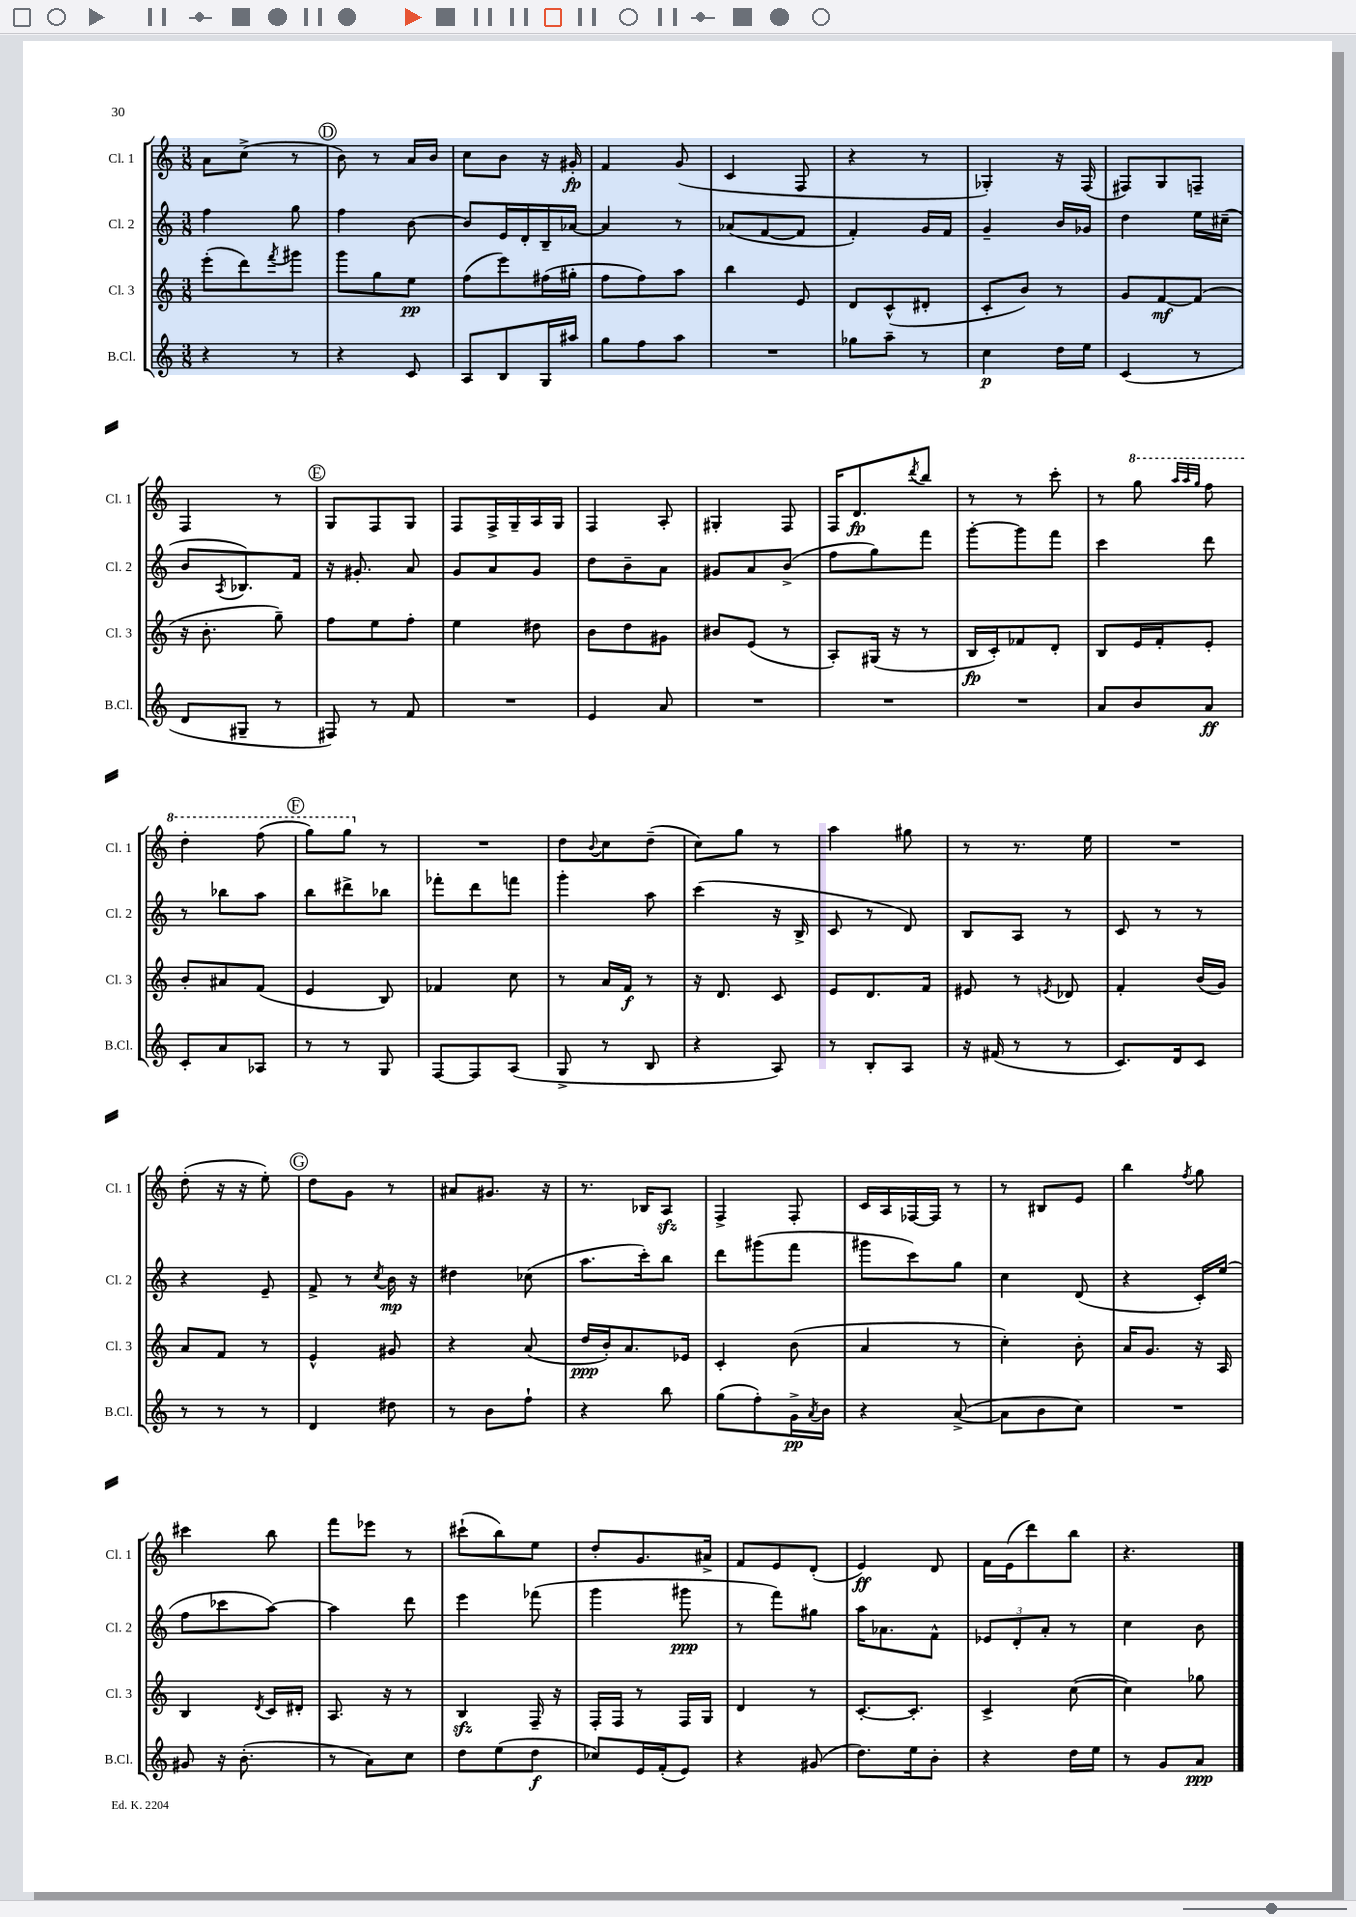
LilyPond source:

<<
\new StaffGroup <<
\new Staff = "s0" \with { instrumentName = "Cl. 1" shortInstrumentName = "Cl. 1" } {
    \clef treble \key c \major \numericTimeSignature \time 3/8
    a'8 c''8->( r8 |
    \mark \markup { \circle "D" } b'8) r8 a'16 b'16 |
    c''8 b'8 r16 gis'16-.\fp |
    f'4 g'8( |
    c'4 f8 |
    r4 r8 |
    ges4-.) r16 f16( |
    fis8) g8 f8-- |
    f4 r8 |
    \mark \markup { \circle "E" } g8 f8 g8 |
    f8 f16-> g16-- a16 g16 |
    f4 a8-. |
    gis4-. f8 |
    f16 d'8.\fp \acciaccatura { d'''8 } b''8 |
    r8 r8 c'''8-. |
    r8 \ottava #1 g'''8 \grace { a'''32 a'''32 g'''32 } f'''8 |
    d'''4-. f'''8( |
    \mark \markup { \circle "F" } g'''8) g'''8 \ottava #0 r8 |
    R4. |
    d''8 \appoggiatura { b'8 } c''8 d''8--( |
    c''8) g''8 r8 |
    a''4 gis''8 |
    r8 r8. e''16 |
    R4. |
    d''8-.( r16 r16 e''8-.) |
    \mark \markup { \circle "G" } d''8 g'8 r8 |
    ais'8 gis'8. r16 |
    r8. bes16 a8\sfz |
    f4-> f8-. |
    c'16 a16 fes16~ fes16 r8 |
    r8 bis8 e'8 |
    b''4 \acciaccatura { f''8 } g''8 |
    cis'''4 b''8 |
    f'''8 ees'''8 r8 |
    cis'''8-!( b''8) e''8 |
    d''8-. g'8. ais'16-> |
    f'8 e'8 d'8-.( |
    e'4\ff) d'8 |
    f'16 e'16( d'''8) b''8 |
    r4. \bar "|." |
}
\new Staff = "s1" \with { instrumentName = "Cl. 2" shortInstrumentName = "Cl. 2" } {
    \clef treble \key c \major \numericTimeSignature \time 3/8
    f''4 g''8 |
    \mark \markup { \circle "D" } f''4 b'8~ |
    b'8 e'16 d'16-. b16-- aes'16~ |
    aes'4 r8 |
    aes'8( f'8~ f'8 |
    f'4-.) g'16 f'16 |
    g'4-- b'16 ges'16 |
    d''4 e''16 cis''16--( |
    b'8 \acciaccatura { a8 } bes8.) f'16 |
    \mark \markup { \circle "E" } r16 gis'8.-. a'8 |
    g'8 a'8 g'8 |
    d''8 b'8-- a'8 |
    gis'8 a'8 b'8->( |
    f''8 g''8) f'''8 |
    g'''8~-. g'''8 f'''8 |
    c'''4 d'''8 |
    r8 bes''8 a''8 |
    \mark \markup { \circle "F" } b''8 dis'''8-> bes''8 |
    fes'''8-. d'''8 f'''8 |
    g'''4-. a''8 |
    c'''4( r16 b16-> |
    c'8 r8 d'8) |
    b8 a8 r8 |
    c'8 r8 r8 |
    r4 e'8-- |
    \mark \markup { \circle "G" } f'8-> r8 \acciaccatura { c''8 } b'16\mp r16 |
    dis''4 ces''8( |
    a''8. c'''16-.) b''8 |
    d'''8 gis'''8( f'''8 |
    gis'''8 c'''8) g''8 |
    c''4 d'8( |
    r4 c'16-.) e''16( |
    f''8 ces'''8 a''8~) |
    a''4 d'''8 |
    e'''4 fes'''8( |
    g'''4 gis'''8\ppp |
    r8 f'''8) gis''8 |
    a''16 aes'8. f'8-^ |
    \tuplet 3/2 { ees'8 d'8-. a'8-. } r8 |
    c''4 b'8 \bar "|." |
}
\new Staff = "s2" \with { instrumentName = "Cl. 3" shortInstrumentName = "Cl. 3" } {
    \clef treble \key c \major \numericTimeSignature \time 3/8
    e'''8-.( d'''8) \acciaccatura { f'''8 } gis'''8 |
    \mark \markup { \circle "D" } g'''8 g''8 e''8\pp |
    f''8( e'''8) fis''16( gis''16-. |
    f''8 f''8) a''8 |
    b''4 e'8 |
    d'8 c'8-^( dis'8-. |
    c'8-. b'8) r8 |
    g'8 f'8~\mf f'8( |
    r16 b'8.-. g''8--) |
    \mark \markup { \circle "E" } f''8 e''8 f''8-. |
    e''4 dis''8 |
    b'8 d''8 gis'8 |
    bis'8 e'8( r8 |
    a8-.) gis16( r16 r8 |
    b16\fp c'16-.) fes'8 d'8-. |
    b8 e'16 f'16-. e'8-. |
    b'8-. ais'8 f'8( |
    \mark \markup { \circle "F" } e'4 b8) |
    fes'4 c''8 |
    r8 a'16 f'16\f r8 |
    r16 d'8. c'8 |
    e'8 d'8. f'16 |
    eis'8 r8 \acciaccatura { e'8 } des'8 |
    f'4-. b'16( g'16) |
    a'8 f'8 r8 |
    \mark \markup { \circle "G" } e'4-^ gis'8 |
    r4 a'8( |
    d''16\ppp b'16-.) a'8. ees'16 |
    c'4-. b'8( |
    a'4 r8 |
    c''4-.) b'8-. |
    a'16 g'8. r16 a16 |
    b4 \acciaccatura { d'8 } c'16 dis'16-. |
    a8. r16 r8 |
    b4\sfz f16-- r16 |
    f16-. f16 r8 f16 g16 |
    d'4 r8 |
    c'8.~-. c'8.-. |
    c'4-> c''8~( |
    c''4) ges''8 \bar "|." |
}
\new Staff = "s3" \with { instrumentName = "B.Cl." shortInstrumentName = "B.Cl." } {
    \clef treble \key c \major \numericTimeSignature \time 3/8
    r4 r8 |
    \mark \markup { \circle "D" } r4 c'8 |
    a8 b8 g16 ais''16 |
    g''8 f''8 a''8 |
    R4. |
    ges''8 a''8-- r8 |
    c''4\p d''16 e''16 |
    c'4( r8 |
    d'8 gis8-- r8 |
    \mark \markup { \circle "E" } fis8) r8 f'8 |
    R4. |
    e'4 a'8 |
    R4. |
    R4. |
    R4. |
    a'8 b'8 a'8\ff |
    c'8-. a'8 aes8 |
    \mark \markup { \circle "F" } r8 r8 g8 |
    f8~ f8 a8( |
    g8-> r8 b8 |
    r4 a8) |
    r8 b8-. a8 |
    r16 fis'16( r8 r8 |
    c'8.) d'16 c'8 |
    r8 r8 r8 |
    \mark \markup { \circle "G" } d'4 dis''8 |
    r8 b'8 f''8-! |
    r4 b''8 |
    g''8( f''8-.) g'16->\pp \acciaccatura { a'8 } b'16 |
    r4 a'8~->( |
    a'8 b'8 c''8) |
    R4. |
    gis'8 r16 b'8.-.( |
    r8 a'8) c''8 |
    d''8 e''8( d''8\f |
    ces''8) e'16 f'16-.( e'8) |
    r4 gis'8( |
    d''8.) e''16 b'8-. |
    r4 d''16 e''16 |
    r8 g'8 a'8\ppp \bar "|." |
}
>>
>>
\layout { \context { \Score \remove "Bar_number_engraver" } }
